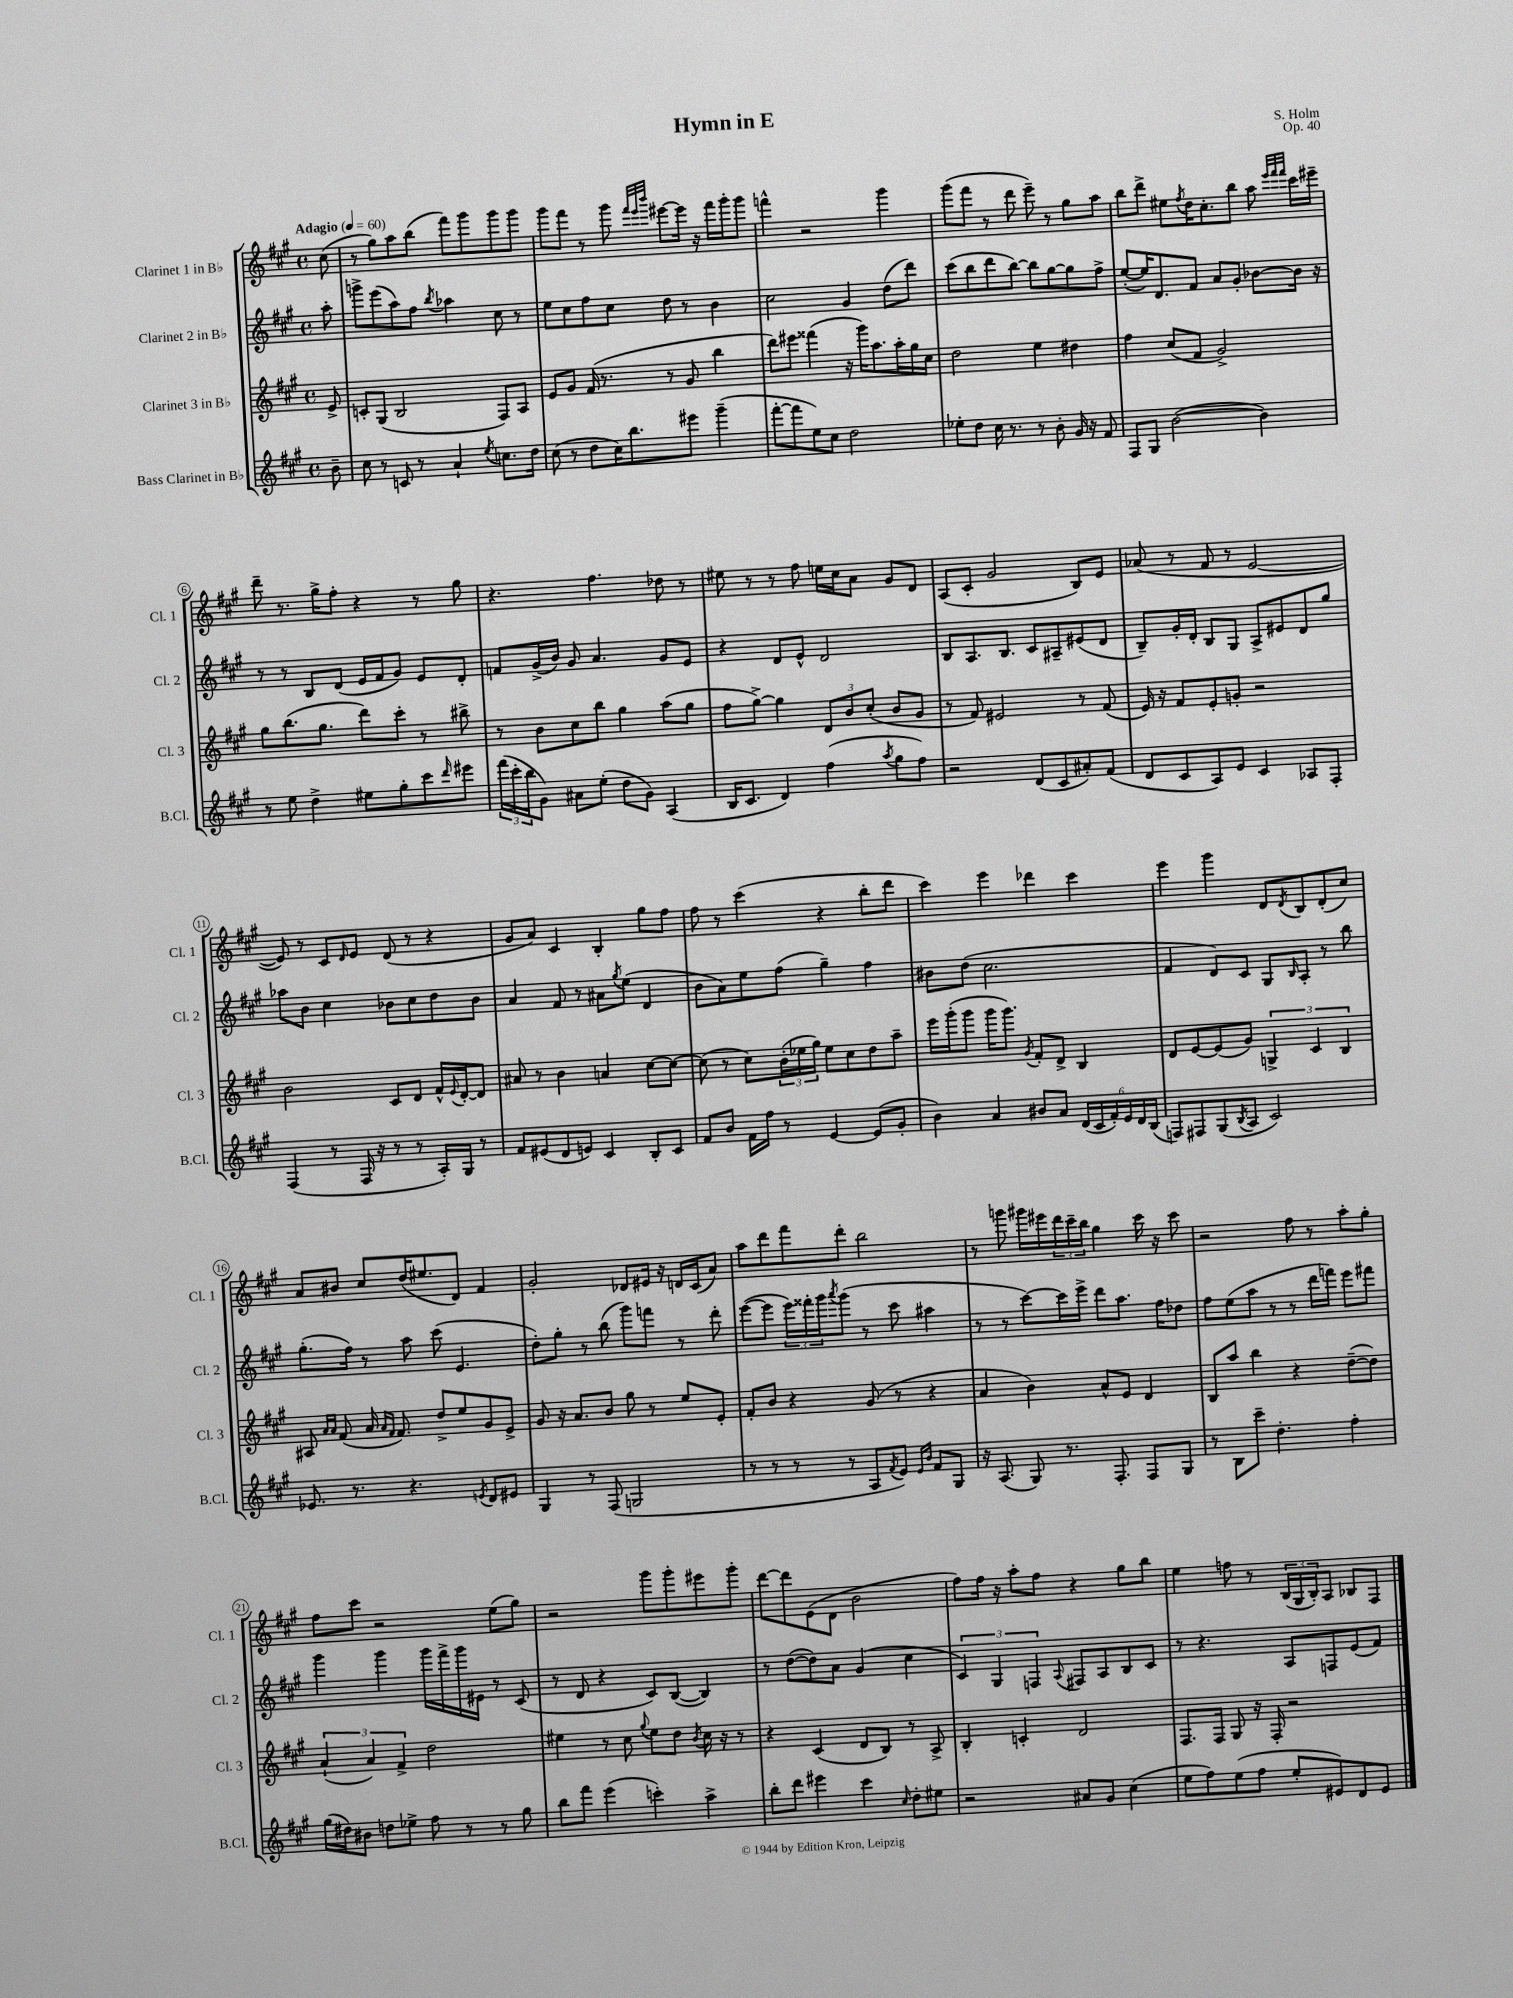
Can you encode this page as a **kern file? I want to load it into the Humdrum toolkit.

**kern	**kern	**kern	**kern
*staff4	*staff3	*staff2	*staff1
*clefG2	*clefG2	*clefG2	*clefG2
*k[f#c#g#]	*k[f#c#g#]	*k[f#c#g#]	*k[f#c#g#]
*M4/4	*M4/4	*M4/4	*M4/4
*met(c)	*met(c)	*met(c)	*met(c)
*MM60	*MM60	*MM60	*MM60
8b~	8e^	8aa'	(8cc#
=	=	=	=
8cc#	8c'	8ggg^	8r
8r	(8G#	(8eee	8gg#)
8c	2B	8aa)	8aa
8r	.	8ff#	(8bb
.	.	8qbb	.
4a`	.	4aa-	8fff#)
.	.	.	8ggg#
8qee	.	.	.
8.cc	8F#)	8cc#	8ggg#
.	8A	8r	8ggg#
16dd	.	.	.
=	=	=	=
(8cc#	8e	8ee	8ggg#
8r	8g#	8cc#	8fff#
8dd	(16f#	8ff#	8r
.	8.r	.	.
16cc#)	.	8cc#	8ggg#
8.bb	.	.	.
.	.	.	32qqfff#
.	.	.	32qqeee
.	.	.	32qqbbb
.	8r	8dd	[8eee#
8eee#	8g#	8r	16eee#]
.	.	.	16r
(4ggg#~	4bb	4b	16fff#
.	.	.	16ggg#'
.	.	.	8ggg#
=	=	=	=
[8fff#'	8ddd)	2cc#	4fff^^
8fff#]	8eee#	.	.
8ee)	(4fff##	.	2r
8cc#	.	.	.
2dd	16r	4g#	.
.	16ggg#)	.	.
.	8.aa	.	.
.	.	(8dd	4ggg#
.	16aa'	.	.
.	16gg#	8ddd)	.
.	16cc#	.	.
=	=	=	=
8ee-'	2dd	(8ccc#	(8ggg#
8dd	.	8bb	8fff#
16cc#	.	8ddd	8r
8.r	.	.	.
.	.	[8bb)	8ddd
8r	4ee	8bb]	8eee~)
8b'	.	[8gg#	8r
16g#	4dd#	8gg#]	8gg#
16r	.	.	.
8f#	.	8ff#^	8aa
=	=	=	=
8F#	4ff#	([8ee'	8bb
8G#	.	16ee])	8ddd^
.	.	8.d	.
([2b	(8cc#	.	8ee#
.	.	.	8qff#
.	8f#	8f#	16dd
.	.	.	8.cc#'
.	2g#^)	8a	.
.	.	8g#'	8bb
4b])	.	[8b-	8aa
.	.	.	32qqeee
.	.	.	32qqfff#
.	.	.	32qqfff#
.	.	16b-]	16ccc#
.	.	16r	16eee#~
=	=	=	=
8r	8gg#	8r	8ddd~
8ee	(8.bb	8r	8.r
4dd^	.	8B	.
.	8.gg#	.	16gg#^
.	.	(8d	8ff#'
8ee#	8ddd)	16e	4r
.	.	16f#	.
8gg#'	8ccc#'	8g#)	.
8ccc#	8r	8e	8r
16qqddd	.	.	.
8eee#	8bb#^	8d'	8gg#
=	=	=	=
(24fff#	8r	8f	4.r
24ccc#'	.	.	.
24bb	.	.	.
8g#)	8b	(16g#^	.
.	.	16b)	.
8a#	8cc#	8g#	.
(8ee'	8bb	4.a	4.ff#
8dd	4gg#	.	.
8g#)	.	.	.
(4A	(8aa	8g#	8dd-
.	8gg#	8e	8r
=	=	=	=
16B	8ff#	4r	8ee#
8.c#	.	.	.
.	[8gg#^)	.	8r
4d)	4gg#]	8d	8r
.	.	8e^^	8ff#
(4ff#	12d	2d	16ee
.	.	.	16cc#
.	12b	.	.
.	.	.	8a
.	(12cc#'	.	.
8qaa	.	.	.
8gg#	8b	.	8g#
8ff#)	8g#	.	8d
=	=	=	=
2r	8r	8B	(8A
.	8f#)	8.A	8c#'
.	2e#	.	2g#
.	.	8.B	.
(8d	.	8c#	.
8c#	.	8A#~	.
8a#')	8r	(8e#	8B)
(8f#	(8f#	8d	8e
=	=	=	=
8d	16e)	8B~)	(8a-
.	16r	.	.
8c#	8f#	16g#'	8r
.	.	16d'	.
8A)	8e'	8B	8f#
8e	8g'	8G#	8r
4c#	2r	8A^	[2e
.	.	8e#	.
8A-	.	8d	.
8F#'	.	8gg#	.
=	=	=	=
(4F#	2b	8aa-	8e])
.	.	8b	8r
8r	.	4cc#	8c#
.	.	.	16qqd
16F#	.	.	8e
16r	.	.	.
8r	8c#	8b-	(8d
8r	8d	8cc#	8r
16A')	16f#^^	8dd	4r
.	8qqe	.	.
16G#	[16d'	.	.
8r	8d]	8b-	.
=	=	=	=
8f#	8a#	4a	8g#
(8e#	8r	.	8a)
8d	4b	8f#	4c#
8e)	.	8r	.
4c#	4a	8a#	4B'
.	.	8qgg#	.
.	.	(8ee	.
8B'	[8cc#	4d	8gg#
8c#	8cc#_	.	8ff#
=	=	=	=
8f#	(8cc#]	8b	8ff#
8b	8r	8a)	8r
16f#	8cc#)	8ee	(4ccc#
16ff#	.	.	.
8r	(24b'	(8ff#	.
.	24ee-	.	.
.	24gg#)	.	.
[4e	8ee-	4gg#~)	4r
.	8cc#	.	.
(8e]	8dd	4ff#	8bb'
8g#'	8aa~	.	8ddd
=	=	=	=
4b)	16eee	8b#	4ccc#)
.	(16ggg#'	.	.
.	8ggg#	(8dd	.
4a	16ggg#	2.cc#	4eee
.	8.ggg#)	.	.
.	8qg#	.	.
8b#	8f#'	.	4ddd-
8a	8d^	.	.
(24d	4B	.	4ccc#
24c#	.	.	.
24f#')	.	.	.
24e	.	.	.
24d	.	.	.
(24B	.	.	.
=	=	=	=
8F)	8d	4f#	4eee
8F#	[8e	.	.
(8G#	(8e]	8d)	4ggg#
8qB	.	.	.
8A	8g#)	8c#	.
2c#)	6G^	8G#	8d
.	.	16qqB	8qd
.	.	8A'	8B
.	6c#	.	.
.	.	8r	(8d'
.	6B	.	.
.	.	8bb	8cc#)
=	=	=	=
8.e-	8A#	(8.gg#'	8a
.	16qqa	.	.
.	16qqa	.	.
.	(8f#	.	8b#
8.r	.	16ff#)	.
.	16a	8r	8cc#
.	16qqa	.	.
.	16qqf#	.	.
.	8.f#)	.	.
4.r	.	8aa	(16dd
.	.	.	8.ee#
.	8dd^	(8ccc#	.
.	8ee	4.e	8d)
8qe	.	.	.
8d	8g#	.	4f#
8e#	8e^	.	.
=	=	=	=
4G#	8g#	8dd')	2g#'
.	16r	8gg#'	.
.	8.a	.	.
8r	.	8r	.
(8F#	8b	(8bb	.
2G	8gg#	8ggg#)	8d-
.	8r	8fff	16e#
.	.	.	16r
.	8ee	8r	16d
.	.	.	(16c#
.	8e'	8ddd'	8a)
=	=	=	=
8r	8f#'	([8eee	8aa
8r	8b	8eee]	8ddd
8r	4r	24eee)	8fff#
.	.	24fff##'	.
.	.	24ggg#	.
.	.	8qaaa	.
8r	.	(8ggg#	8ddd'
8A	(8g#	8r	2bb
8qf#	.	.	.
8e)	8r	8ccc#	.
16qqe	.	.	.
16qqb	.	.	.
8f#	4r	4aa#	.
8G#	.	.	.
=	=	=	=
16r	4a	8r	8r
(8.A	.	.	.
.	.	8r	8ggg
8G#)	4b)	[8ccc#)	16ggg#
.	.	.	16eee#
8.r	.	16ccc#]	24ddd
.	.	.	24ccc#~
.	.	16eee^	.
.	.	.	24bb
.	8a^^	8ddd	4gg#
8.F#'	.	.	.
.	8e	8.aa	.
8F#	4d	.	16ccc#
.	.	16ff#	16r
8G#	.	8dd-	8ccc#
=	=	=	=
8r	8B	8ff#	2r
8B	8aa	(8ee	.
8ccc#~	4bb	8aa	.
4.dd'	.	8r	.
.	4r	8r	8ff#
.	.	16ddd	8r
.	.	16fff)	.
4ff#'	([8dd~	8eee	8aa'
.	8dd])	8fff#	8gg#'
=	=	=	=
(16gg#	(6a`	4ggg#	8ff#
16dd#)	.	.	.
8b#	.	.	8ccc#
.	6a)	.	.
8dd	.	4ggg#	2r
.	6f#^	.	.
8ee-^	.	.	.
8ff#	2dd	16ggg#	.
.	.	16fff#^	.
8r	.	16ggg#	.
.	.	16e#	.
8r	.	8r	(8ee
8gg#	.	(8c#	8gg#)
=	=	=	=
8bb	4ee#	8r	2r
8fff#	.	8d	.
(4eee	8r	4r	.
.	8cc#	.	.
.	8qqgg#	.	.
4ccc')	8ee#	8c#)	8ggg#
.	8dd	([8B	8ggg#'
.	8qb	.	.
4aa^	16cc#	4B])	8eee#
.	16r	.	.
.	8r	.	8ggg#'
=	=	=	=
8bb'	4r	8r	[8ddd
8ddd	.	([8dd	8ddd]
4eee#	(4c#	8dd])	(8e
.	.	8a	8d
4ccc#	8d	(4g#	2b
.	8B)	.	.
16qqcc#	.	.	.
8dd'	8r	4cc#	.
8ee#	8A^	.	.
=	=	=	=
2r	4B'	6c#)	8ff#)
.	.	.	16ff#
.	.	6G#	.
.	.	.	16r
.	4c'	.	8aa'
.	.	6F	.
.	.	.	8ff#
.	.	8qqA	.
8a#	2d	8F#	4r
8g#	.	8A	.
(4cc#	.	8B	8gg#
.	.	8c#	8bb
=	=	=	=
8ee	8.F#	8r	4ee
8ff#)	.	4.r	.
.	16F#	.	.
(8ee	8G#	.	8ff
8ff#	16r	.	8r
.	16F#'	.	.
8ee'	2r	8A	(24B
.	.	.	24G#
.	.	.	24B')
8e#)	.	8F	8A
8d	.	(8e	8B-
8e#	.	8f#)	8F#
==	==	==	==
*-	*-	*-	*-
